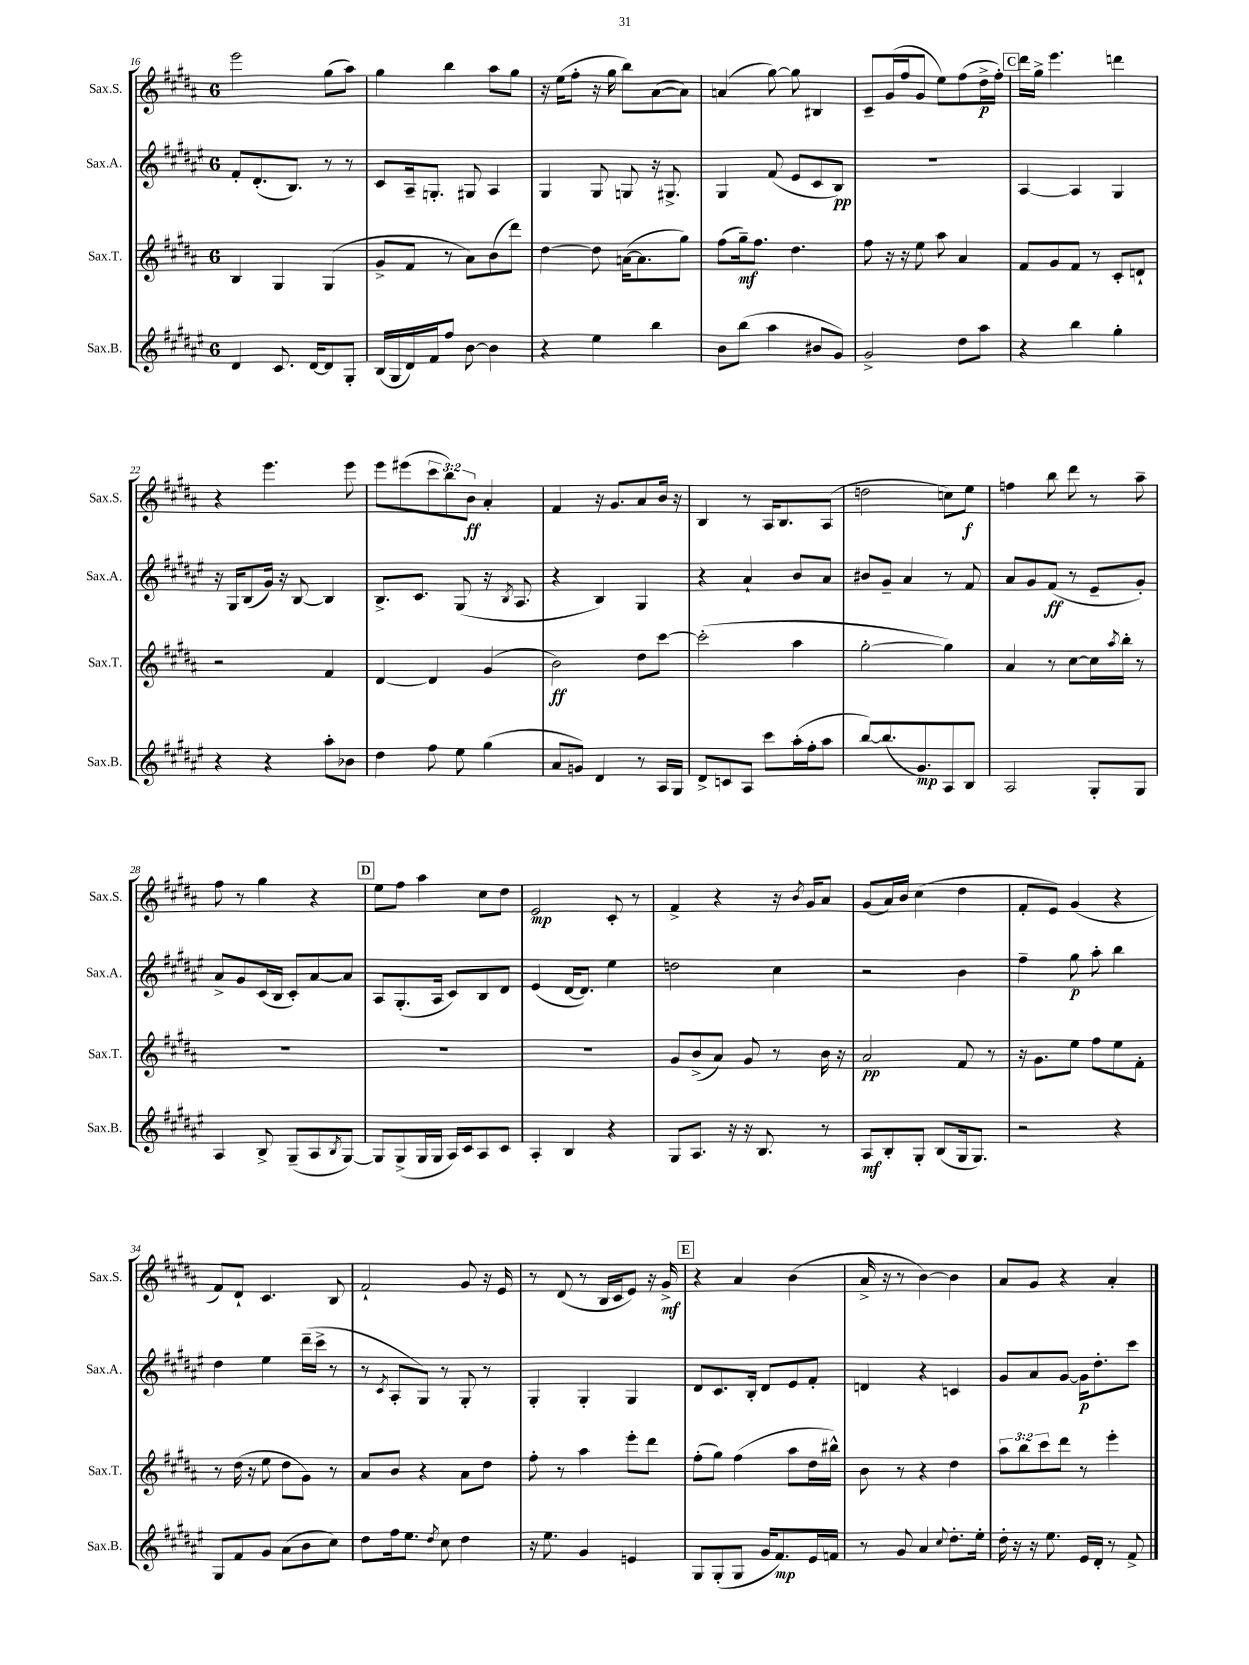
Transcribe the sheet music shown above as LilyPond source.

<<
\new StaffGroup <<
\new Staff = "s0" \with { instrumentName = "Sax.S." shortInstrumentName = "Sax.S." } {
    \clef treble \key b \major \once \override Staff.TimeSignature.style = #'single-digit \time 6/8 \override Staff.TupletNumber.text = #tuplet-number::calc-fraction-text
    e'''2 gis''8( ais''8) |
    gis''4 b''4 ais''8 gis''8 |
    r16 e''16( fis''8-. r16 gis''16 b''8) ais'8~( ais'8) |
    a'4( gis''8~) gis''8 bis4 |
    cis'8-- gis'16( fis''16 gis'8 e''8) fis''8( dis''16->\p fis''16-.) |
    \mark \markup { \box "C" } dis'''16 gis''16-> e'''4. d'''4 |
    r4 e'''4. e'''8 |
    e'''8 eis'''8( \tuplet 3/2 { cis'''8 b''8) b'8\ff } ais'4-. |
    fis'4 r16 gis'8. ais'8 b'16 r16 |
    b4 r8 ais16 b8. ais8( |
    d''2 c''8) e''8\f |
    f''4 b''8 dis'''8 r8 ais''8-- |
    fis''8 r8 gis''4 r4 |
    \mark \markup { \box "D" } e''8 fis''8 ais''4 cis''8 dis''8 |
    e'2\mp cis'8-. r8 |
    fis'4-> r4 r16 \acciaccatura { b'8 } gis'16 ais'8 |
    gis'8( ais'16) b'16 cis''4( dis''4 |
    fis'8-. e'8) gis'4( r4 |
    fis'8) dis'8-! cis'4. b8 |
    fis'2-! gis'8 r16 e'16 |
    r8 dis'8( r8 b16 cis'16 e'8) r16 gis'16->\mf |
    \mark \markup { \box "E" } r4 ais'4 b'4( |
    ais'16-> r16 r8 b'4~) b'4 |
    ais'8 gis'8 r4 ais'4-. \bar "|." |
}
\new Staff = "s1" \with { instrumentName = "Sax.A." shortInstrumentName = "Sax.A." } {
    \clef treble \key fis \major \once \override Staff.TimeSignature.style = #'single-digit \time 6/8
    fis'8-. dis'8.-.( b8.) r8 r8 |
    cis'8 ais16-- g8.-. gis8 ais4 |
    gis4 gis8 g8 r16 gis8.-> |
    gis4 fis'8( eis'8 cis'8 b8\pp) |
    R2. |
    \mark \markup { \box "C" } ais4~ ais4 gis4 |
    r16 gis16 b8( gis'16) r16 b8~ b4 |
    b8.-> cis'8. gis8( r16 \acciaccatura { b8 } ais8. |
    r4 b4) gis4 |
    r4 ais'4-! b'8 ais'8 |
    bis'8 gis'8-- ais'4 r8 fis'8 |
    ais'8 gis'8 fis'8\ff( r8 eis'8-- gis'8-.) |
    ais'8-> gis'8 cis'16( b16 cis'8-.) ais'8~ ais'8 |
    \mark \markup { \box "D" } ais8 gis8.-.( ais16 cis'8) b8 dis'8 |
    eis'4( dis'16~ dis'8.) eis''4 |
    d''2 cis''4 |
    r2 b'4 |
    fis''4-- gis''8\p ais''8-. b''4 |
    dis''4 eis''4 dis'''16--( cis'''16-> r8 |
    r8 \acciaccatura { cis'8 } ais8-. gis8) r8 gis8-. r8 |
    gis4-. gis4-. gis4 |
    \mark \markup { \box "E" } dis'8 cis'8. b16-. dis'8 eis'8 fis'8-. |
    d'4 r4 c'4 |
    gis'8 ais'8 gis'8~ gis'16\p dis''8.-. cis'''8 \bar "|." |
}
\new Staff = "s2" \with { instrumentName = "Sax.T." shortInstrumentName = "Sax.T." } {
    \clef treble \key b \major \once \override Staff.TimeSignature.style = #'single-digit \time 6/8 \override Staff.TupletNumber.text = #tuplet-number::calc-fraction-text
    b4 gis4 gis4( |
    gis'8-> fis'8 r8 ais'8) b'8( dis'''8) |
    dis''4~ dis''8 a'16~( a'8. gis''8) |
    fis''8( gis''16--\mf) fis''8. dis''4. |
    fis''8 r16 r16 e''8 ais''8 ais'4 |
    \mark \markup { \box "C" } fis'8 gis'8 fis'8 r8 cis'8-. d'8-! |
    r2 fis'4 |
    dis'4~ dis'4 gis'4( |
    b'2\ff) dis''8 cis'''8~ |
    cis'''2-.( ais''4 |
    gis''2~-. gis''4) |
    ais'4 r8 cis''8~ cis''16 \acciaccatura { ais''8 } b''16-. r8 |
    R2. |
    \mark \markup { \box "D" } R2. |
    R2. |
    gis'8 b'8->( ais'8) gis'8 r8 b'16 r16 |
    ais'2\pp fis'8 r8 |
    r16 gis'8. e''8 fis''8 e''8 fis'8-. |
    r8 dis''16( r16 e''8 dis''8 gis'8) r8 |
    ais'8 b'8 r4 ais'8 dis''8 |
    fis''8-. r8 ais''4 e'''8-. dis'''8 |
    \mark \markup { \box "E" } fis''8-.( gis''8) fis''4( ais''8 dis''16 bis''16-^) |
    b'8 r8 r4 dis''4 |
    \tuplet 3/2 { ais''8 b''8 cis'''8 } dis'''8 r8 e'''4-. \bar "|." |
}
\new Staff = "s3" \with { instrumentName = "Sax.B." shortInstrumentName = "Sax.B." } {
    \clef treble \key fis \major \once \override Staff.TimeSignature.style = #'single-digit \time 6/8
    dis'4 cis'8. dis'16~ dis'8 gis8-. |
    b16( gis16 dis'16) fis'16 fis''8 b'8~ b'4 |
    r4 eis''4 b''4 |
    b'8 b''8( ais''4 bis'8 gis'8) |
    gis'2-> dis''8 ais''8 |
    \mark \markup { \box "C" } r4 b''4 gis''4-. |
    r4 r4 ais''8-. bes'8 |
    dis''4 fis''8 eis''8 gis''4( |
    ais'8 g'8) dis'4 r8 ais16 gis16 |
    dis'8-> c'8 ais8 cis'''8 ais''16-.( fis''16-. ais''8 |
    b''8~) b''8.( gis'8.\mp) ais8 b8 |
    ais2 gis8-. gis8 |
    ais4 b8-> gis8--( ais8 \acciaccatura { b8 } gis8~) |
    \mark \markup { \box "D" } gis8 gis8->( gis16 gis16 ais16) cis'16 ais8 cis'8 |
    ais4-. b4 r4 |
    gis8 ais8. r16 r16 b8. r8 |
    ais8\mf b8-. gis8-. b8( gis16 gis8.) |
    r2 r4 |
    gis8 fis'8 gis'8 ais'8( b'8 cis''8) |
    dis''8 fis''16 eis''8. \acciaccatura { dis''8 } cis''8 dis''4 |
    r16 eis''8. gis'4 e'4 |
    \mark \markup { \box "E" } gis8 gis8-.( gis8 gis'16 fis'8.\mp) eis'16 f'16 |
    r8 gis'8 ais'4 \appoggiatura { cis''8 } dis''8.-. eis''16-. |
    dis''16-. r16 r16 eis''8. eis'16 dis'16-. r8 fis'8-> \bar "|." |
}
>>
>>
\layout { \context { \Score currentBarNumber = #16 } }
